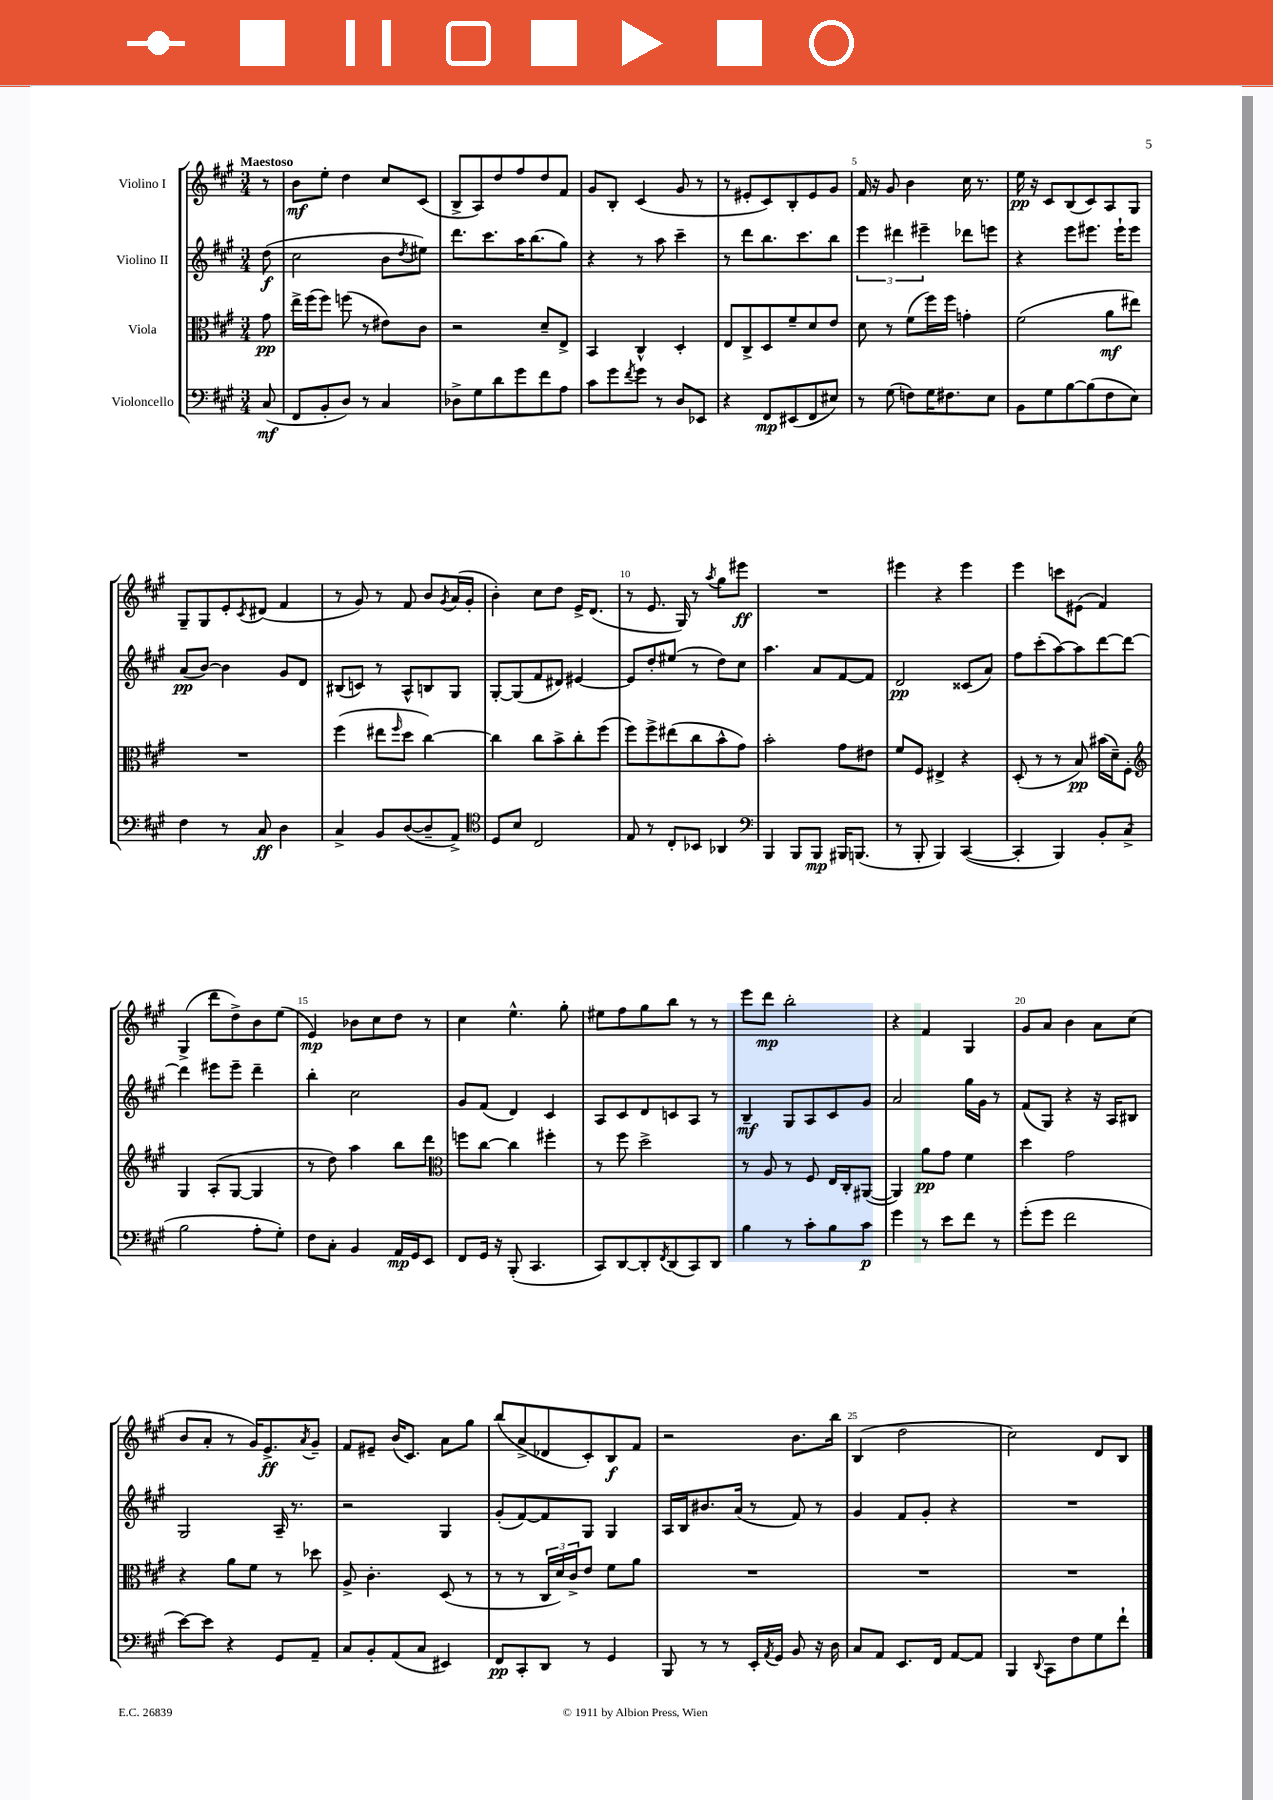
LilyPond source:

<<
\new StaffGroup <<
\new Staff = "s0" \with { instrumentName = "Violino I" } {
    \clef treble \key a \major \numericTimeSignature \time 3/4 \partial 8 \tempo "Maestoso"
    r8 |
    b'8\mf e''8-. d''4 cis''8 cis'8( |
    b8-> a8) d''8 fis''8 d''8 fis'8 |
    gis'8 b8-. cis'4( gis'8 r8 |
    r8 eis'8-. cis'8) b8-. eis'8 gis'8 |
    fis'16 r16 gis'8 b'4 cis''16 r8. |
    e''16\pp r16 cis'8 b8( cis'8) a8 gis8 |
    gis8-- gis8 e'8-. \acciaccatura { cis'8 } dis'8( fis'4 |
    r8 gis'8) r8 fis'8 b'8 \acciaccatura { gis'8 } a'16( gis'16-. |
    b'4-.) cis''8 d''8 e'16-> d'8.( |
    r8 e'8. gis16) r8 \acciaccatura { a''8 } gis''8 eis'''8\ff |
    R2. |
    eis'''4 r4 eis'''4 |
    e'''4 c'''8 eis'8( fis'4) |
    gis4->( d'''8 d''8->) b'8 e''8( |
    e'4\mp) bes'8 cis''8 d''8 r8 |
    cis''4 e''4.-^ gis''8-. |
    eis''8 fis''8 gis''8 b''8 r8 r8 |
    e'''8 d'''8\mp b''2-. |
    r4 fis'4 gis4 |
    gis'8 a'8 b'4 a'8 cis''8( |
    b'8 a'8-. r8 gis'16) e'8.->\ff \acciaccatura { a'8 } gis'8-- |
    fis'8 eis'8-- b'16( cis'8.) a'8 gis''8 |
    b''8( a'8-> des'8 cis'8-.) b8\f fis'8 |
    r2 b'8. b''16 |
    b4( d''2 |
    cis''2) d'8 b8 \bar "|." |
}
\new Staff = "s1" \with { instrumentName = "Violino II" } {
    \clef treble \key a \major \numericTimeSignature \time 3/4 \partial 8
    d''8\f( |
    cis''2 b'8 \acciaccatura { d''8 } eis''8) |
    d'''8. cis'''8. a''16 b''8.( gis''8) |
    r4 r8 a''8 cis'''4-- |
    r8 d'''8 b''8. cis'''8. b''8 |
    \tuplet 3/2 { e'''4 dis'''4 eis'''4-- } des'''8 e'''8 |
    r4 e'''8 eis'''8. eis'''16-! eis'''8 |
    a'8\pp( b'8~) b'4 gis'8 d'8 |
    bis8( c'8) r8 a8-^ b8 gis8 |
    gis8~-. gis8( fis'8 dis'8) eis'4~ |
    eis'8 d''8-. eis''8( r8 d''8) cis''8 |
    a''4. a'8 fis'8~ fis'8 |
    d'2\pp cisis'8( a'8) |
    fis''8 cis'''8-.( a''8~) a''8 d'''8~ d'''8~ |
    d'''4 eis'''8 eis'''8-- d'''4-- |
    b''4-. cis''2 |
    gis'8 fis'8( d'4) cis'4 |
    a8 cis'8 d'8 c'8 a8 r8 |
    b4--\mf gis8 a8 cis'8 gis'8 |
    a'2 gis''16 gis'16 r8 |
    fis'8( gis8) r4 r16 a16 bis8 |
    gis2 a16-- r8. |
    r2 gis4 |
    gis'8-.( fis'8~) fis'8 gis8 gis4 |
    a16 b16 bis'8. a'16( r8 fis'8) r8 |
    gis'4 fis'8 gis'8-. r4 |
    R2. \bar "|." |
}
\new Staff = "s2" \with { instrumentName = "Viola" } {
    \clef alto \key a \major \numericTimeSignature \time 3/4 \partial 8
    gis'8\pp |
    e''16-> fis''16( fis''8) f''8( r8 eis'8) cis'8 |
    r2 d'8-- e8-> |
    b,4 cis4-^ d4-. |
    e8 cis8-> d8 fis'8-- d'8 e'8 |
    d'8 r8 fis'8( fis''16) fis''16 g'4-. |
    fis'2( a'8\mf eis''8) |
    R2. |
    fis''4( eis''8 \grace { fis''16 } d''8 cis''4~) |
    cis''4 cis''8 b'8-> cis''8-. fis''8( |
    fis''8) fis''8-> eis''8( cis''8 b'8-^ gis'8) |
    b'2-. gis'8 eis'8 |
    fis'8 fis8 eis4-> r4 |
    d8-.( r8 r8 b8\pp) bis'16( d'16--) fis8-. |
    \clef treble gis4 a8-.( gis8~ gis4 |
    r8 d''8) a''4 b''8 d'''8 |
    \clef alto f''8 cis''8~ cis''4 fis''4-. |
    r8 fis''8 d''2-> |
    r8 a8 r8 fis8 e16 cis16-. ais,8~( |
    ais,4) a'8\pp gis'8 fis'4 |
    d''4 gis'2 |
    r4 a'8 fis'8 r8 des''8 |
    a8-> cis'4.-. d8( r8 |
    r8 r8 \tuplet 3/2 { cis16 d'16) cis'16-> } e'8 fis'8 a'8 |
    R2. |
    R2. |
    R2. \bar "|." |
}
\new Staff = "s3" \with { instrumentName = "Violoncello" } {
    \clef bass \key a \major \numericTimeSignature \time 3/4 \partial 8
    cis8\mf( |
    fis,8 b,8-. d8) r8 cis4 |
    des8-> gis8 d'8 gis'8 fis'8 a8 |
    cis'8 gis'8 \acciaccatura { fis'8 } gis'8 r8 d8 ees,8 |
    r4 fis,8\mp eis,8( fis,8 eis8) |
    r8 gis8( f8) gis16 fis8. e8 |
    b,8 gis8 b8~ b8( fis8 e8) |
    fis4 r8 cis8\ff d4 |
    cis4-> b,8 d8~( d8-- a,8->) |
    \clef tenor d8 b8 cis2 |
    e8 r8 cis8-. bes,8 aes,4 |
    \clef bass b,,4 b,,8 b,,8\mp bis,,16 b,,8.( |
    r8 b,,8-. b,,4) cis,4~( |
    cis,4-. b,,4) b,8-. cis8->( |
    b2 a8-. gis8-.) |
    fis8 cis8-. b,4 a,16\mp gis,16 e,8 |
    fis,8 gis,16 r16 b,,8-.( cis,4. |
    cis,8) d,8~ d,8-. \acciaccatura { fis,8 } d,8( cis,8) d,8 |
    b4 r8 cis'8-. b8 cis'8\p |
    gis'4 r8 e'8 fis'8 r8 |
    gis'8-.( gis'8 fis'2 |
    e'8~) e'8 r4 gis,8 a,8-- |
    cis8 b,8-. a,8( cis8 eis,4) |
    fis,8\pp cis,8-. d,8 r8 gis,4 |
    b,,8 r8 r8 e,16-. \acciaccatura { a,8 } gis,16 b,8 r16 d16 |
    cis8 a,8 e,8. fis,16 a,8~ a,8 |
    b,,4 \appoggiatura { d,8 } cis,8 fis8 gis8 fis'8-! \bar "|." |
}
>>
>>
\layout { \context { \Score \override BarNumber.break-visibility = ##(#f #t #t) barNumberVisibility = #(every-nth-bar-number-visible 5) } }
